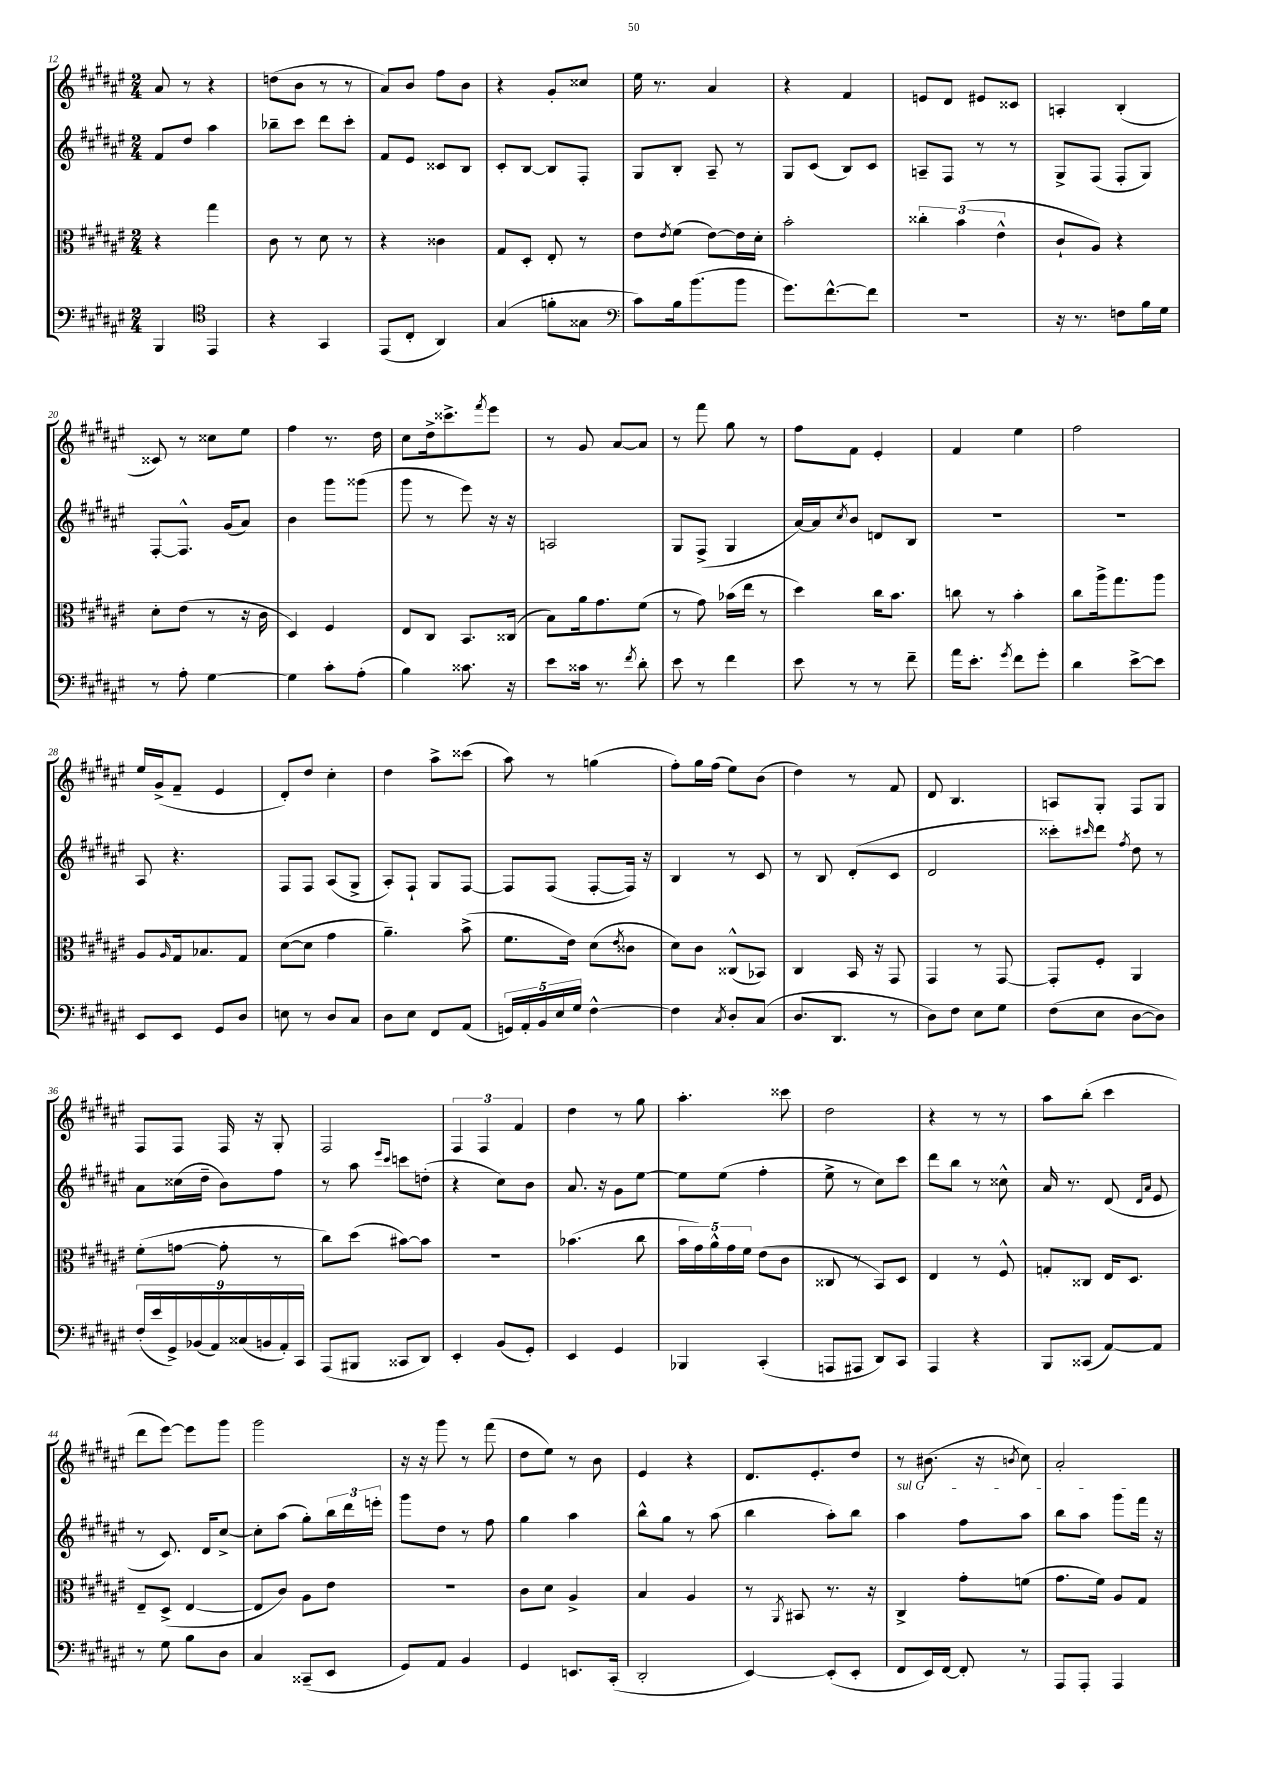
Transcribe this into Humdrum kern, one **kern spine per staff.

**kern	**kern	**kern	**kern
*staff4	*staff3	*staff2	*staff1
*clefF4	*clefC3	*clefG2	*clefG2
*k[f#c#g#d#a#e#]	*k[f#c#g#d#a#e#]	*k[f#c#g#d#a#e#]	*k[f#c#g#d#a#e#]
*M2/4	*M2/4	*M2/4	*M2/4
4BBB	4r	8f#	8a#
.	.	8dd#	8r
*clefC4	*	*	*
4EE#	4gg#	4aa#	4r
=	=	=	=
4r	8c#	8bb-~	(8dd
.	8r	8ccc#	8b
4GG#	8d#	8ddd#	8r
.	8r	8ccc#'	8r
=	=	=	=
(8EE#	4r	8f#	8a#)
8C#'	.	8e#	8b
4AA#)	4c##	8c##	8ff#
.	.	8B	8b
=	=	=	=
(4G#	8G#	8c#'	4r
.	8D#'	[8B	.
8f'	8E#'	8B]	8g#'
8G##	8r	8F#'	8cc##
=	=	=	=
*clefF4	*	*	*
8c#)	8e#	8G#	16ee#
.	.	.	8.r
.	8qe#	.	.
16B	(8f#	8B'	.
(8.b	.	.	.
.	[8e#)	8A#~	4a#
8b	16e#]	8r	.
.	16d#'	.	.
=	=	=	=
8.g#)	2b'	8G#	4r
.	.	(8c#	.
[8.f#^^	.	.	.
.	.	8B)	4f#
8f#]	.	8c#	.
=	=	=	=
2r	6cc##'	8A~	8e
.	.	8F#	8d#
.	(6b	.	.
.	.	8r	8e#
.	6e#^^	.	.
.	.	8r	8c##
=	=	=	=
16r	8c#`	8G#^	4A'
8.r	.	.	.
.	8A#)	(8F#	.
8F	4r	8F#'	(4B'
16B	.	8G#)	.
16G#	.	.	.
=	=	=	=
8r	8d#'	[8F#'	8c##)
8A#'	(8e#	8.F#^^]	8r
[4G#	8r	.	8cc##
.	.	(16g#	.
.	16r	8a#)	8ee#
.	16c#	.	.
=	=	=	=
4G#]	4D#)	4b	4ff#
8c#'	4F#	8ggg#	8.r
(8A#'	.	(8ggg##	.
.	.	.	16dd#
=	=	=	=
4B)	8E#	8ggg#	8cc#
.	8C#	8r	16dd#^
.	.	.	8.ccc##^
8.c##	8.BB	8eee#)	.
.	.	.	8qfff#
.	.	16r	8eee#
16r	(16C##	16r	.
=	=	=	=
8e#	8B)	2A	8r
16c##	16a#	.	8g#
8.r	8.g#	.	.
.	.	.	[8a#
8qf#	.	.	.
8d#'	(8f#	.	8a#]
=	=	=	=
8e#	8r	8G#	8r
8r	8g#)	(8F#^	8fff#
4f#	(16b-	4G#	8gg#
.	16ee#	.	.
.	8r	.	8r
=	=	=	=
8e#	4dd#)	[16a#)	8ff#
.	.	16a#]	.
.	.	8qcc#	.
8r	.	8b	8f#
8r	16cc#	8d	4e#'
.	8.b	.	.
8f#~	.	8B	.
=	=	=	=
16a#	8cc	2r	4f#
8.e#'	.	.	.
.	8r	.	.
8qg#	.	.	.
8f#	4b'	.	4ee#
8g#'	.	.	.
=	=	=	=
4d#	8cc#	2r	2ff#
.	16aa#^	.	.
.	8.gg#	.	.
[8e#^	.	.	.
8e#]	8aa#	.	.
=	=	=	=
8EE#	8A#	8A#	16ee#
.	.	.	(16g#^
.	16qqA#	.	.
8EE#	16G#	4.r	8f#~
.	8.B-	.	.
8GG#	.	.	4e#
8D#	8G#	.	.
=	=	=	=
8E	([8d#	8F#	8d#')
8r	8d#]	8F#	8dd#
8D#	4g#	(8A#	4cc#'
8C#	.	8G#^	.
=	=	=	=
8D#	4.a#~)	8A#')	4dd#
8E#	.	8F#`	.
8FF#	.	8G#	8aa#^
(8AA#	(8b^	[8F#	(8ccc##
=	=	=	=
20GG)	8.f#	8F#]	8aa#)
20AA#'	.	.	.
20BB	.	.	.
.	.	(8F#	8r
20E#	.	.	.
.	16e#)	.	.
20G#	.	.	.
[4F#^^	(8d#	[8F#'	(4gg
.	8qe#	.	.
.	8c##	16F#])	.
.	.	16r	.
=	=	=	=
4F#]	8d#)	4B	8ff#')
.	8c#	.	16gg#
.	.	.	(16ff#
8qC#	.	.	.
8D#'	(8C##^^	8r	8ee#)
(8C#	8BB-)	8c#	(8b
=	=	=	=
8.D#	4C#	8r	4dd#)
.	.	8B	.
8.DD#	.	.	.
.	16BB	(8d#'	8r
.	16r	.	.
8r	8GG#	8c#	8f#
=	=	=	=
8D#)	4GG#	2d#	8d#
8F#	.	.	4.B
8E#	8r	.	.
8G#	[8GG#	.	.
=	=	=	=
(8F#	8GG#']	8ccc##')	8A
.	.	16qqccc#	.
8E#	8F#'	8ddd#	8G#'
.	.	8qff#	.
[8D#	4AA#	8dd#	8F#
8D#])	.	8r	8G#
=	=	=	=
(18F#'	(8f#'	8a#	8F#
18e#	.	.	.
18GG#^)	.	.	.
.	[8g	(16cc##	8F#
(18BB-	.	.	.
.	.	16dd#~	.
18AA#)	.	.	.
.	8g']	8b)	16F#
(18C##	.	.	.
.	.	.	16r
18BB	.	.	.
.	8r	8ff#	8G#'
18AA#')	.	.	.
18CC#	.	.	.
=	=	=	=
(8AAA#	8cc#)	8r	2F#
8BBB#	(8dd#	8aa#	.
.	.	16qqeee#	.
.	.	16qqccc#	.
8CC##	[8b#)	8ccc	.
8DD#)	8b#]	(8dd'	.
=	=	=	=
4EE#'	2r	4r	6F#
.	.	.	6F#
(8BB	.	8cc#)	.
.	.	.	6f#
8GG#')	.	8b	.
=	=	=	=
4EE#	(4.b-	8.a#	4dd#
.	.	16r	.
4GG#	.	8g#	8r
.	8cc#	[8ee#	8gg#
=	=	=	=
4BBB-	20b	8ee#]	4.aa#'
.	20g#)	.	.
.	20a#^^	.	.
.	.	(8ee#	.
.	20g#	.	.
.	20f#	.	.
(4CC#'	(8e#	4ff#'	.
.	8c#	.	8ccc##
=	=	=	=
8AAA	8C##	8ee#^	2dd#
8AAA#	8r	8r	.
8DD#)	8BB)	8cc#)	.
8CC#	8D#	8ccc#	.
=	=	=	=
4AAA#	4E#	8ddd#	4r
.	.	8bb	.
4r	8r	8r	8r
.	8F#^^	8cc##^^	8r
=	=	=	=
8BBB	8G'	16a#	8aa#
.	.	8.r	.
(8CC##	8C##	.	(8bb'
[8AA#)	16E#	(8d#	4ccc#
.	8.D#	.	.
.	.	16qqd#	.
.	.	16qqa#	.
8AA#]	.	8e#	.
=	=	=	=
8r	8E#~	8r	8ddd#
8G#	(8D#^	8.c#)	[8eee#)
8B	[4E#	.	8eee#]
.	.	16d#	.
8D#	.	[8cc#^	8ggg#
=	=	=	=
4C#	8E#]	8cc#']	2ggg#
.	8c#)	(8aa#	.
(8CC##~	8A#	8gg#')	.
8EE#	8e#	24bb	.
.	.	24ddd#	.
.	.	24eee'	.
=	=	=	=
8GG#)	2r	8ggg#	16r
.	.	.	16r
8AA#	.	8dd#	8ggg#
4BB	.	8r	8r
.	.	8ff#	(8fff#
=	=	=	=
4GG#	8c#	4gg#	8dd#
.	8d#	.	8ee#)
8.EE	4A#^	4aa#	8r
.	.	.	8b
(16CC#'	.	.	.
=	=	=	=
2DD#'	4B	8bb^^	4e#
.	.	8gg#	.
.	4A#	8r	4r
.	.	(8aa#	.
=	=	=	=
[4EE#)	8r	4bb	8.d#
.	8qAA#	.	.
.	8BB#	.	.
.	.	.	8.e#'
(8EE#']	8.r	8aa#')	.
8EE#'	.	8bb	8dd#
.	16r	.	.
=	=	=	=
8FF#	4C#^	4aa#	8r
16EE#)	.	.	(8.b#
[16FF#	.	.	.
8FF#']	8g#'	8ff#	.
.	.	.	16r
.	.	.	8qb
8r	(8f	8aa#	8cc#)
=	=	=	=
8AAA#	8.g#	8bb	2a#'
8AAA#'	.	8aa#	.
.	16f#)	.	.
4AAA#	8A#	8ggg#	.
.	8G#	16fff#	.
.	.	16r	.
==	==	==	==
*-	*-	*-	*-
